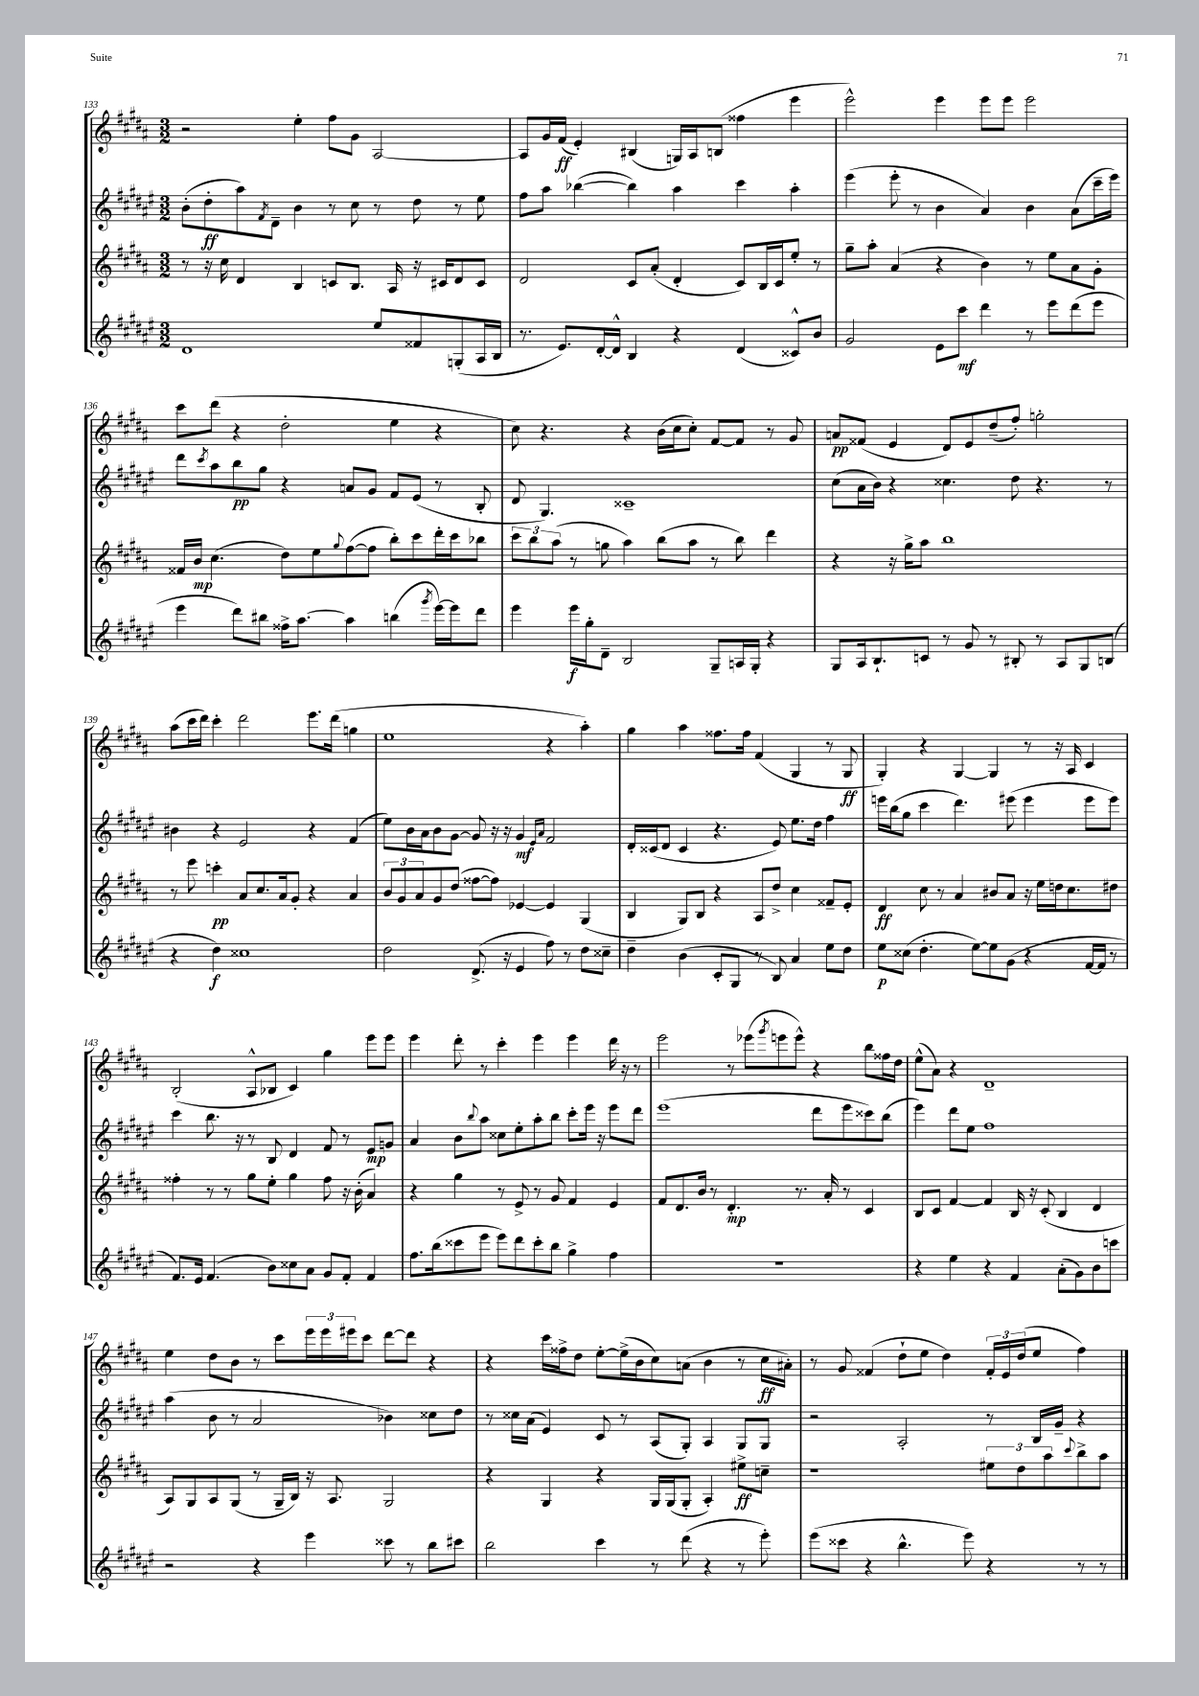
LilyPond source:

<<
\new StaffGroup <<
\new Staff = "s0" {
    \clef treble \key b \major \numericTimeSignature \time 3/2
    r2 e''4-. fis''8 gis'8 ais2~ |
    ais8 gis'16 fis'16\ff( e'4-.) bis4( g16) ais16 b8( fisis''4 e'''4 |
    e'''2-^) e'''4 e'''8 e'''8 e'''2 |
    cis'''8 dis'''8( r4 dis''2-. e''4 r4 |
    cis''8) r4. r4 b'16( cis''16 cis''8-.) fis'8~ fis'8 r8 gis'8 |
    a'8\pp fisis'8( e'4 dis'8) e'8 dis''8--( fis''8-.) g''2-. |
    ais''8( cis'''16 dis'''16) cis'''4-. dis'''2 e'''8. dis'''16( g''4 |
    e''1 r4 ais''4-.) |
    gis''4 ais''4 fisis''8. fisis''16 fis'4( gis4 r8 gis8\ff |
    gis4-.) r4 gis4~ gis4 r8 r16 ais16 cis'4 |
    b2-.( ais8-^ bes8 cis'4) gis''4 e'''8 e'''8 |
    e'''4 dis'''8-. r8 cis'''4-. e'''4 e'''4 dis'''16 r16 r8 |
    e'''2 r8 ees'''8( \acciaccatura { gis'''8 } e'''8 e'''8-^) r4 b''8 fisis''16 dis''16 |
    e''8-^( ais'8) r4 dis'1-- |
    e''4 dis''8 b'8 r8 cis'''8 \tuplet 3/2 { e'''16 e'''16 eis'''16 } cis'''8 dis'''8~ dis'''8 r4 |
    r4 cis'''16 fisis''16-> dis''8 e''8~-. e''16->( b'16 cis''8) a'8( b'4 r8 cis''16\ff ais'16-.) |
    r8 gis'8 fisis'4( dis''8-! e''8 dis''4) \tuplet 3/2 { fisis'16-. e'16 dis''16( } e''8 fis''4) \bar "|." |
}
\new Staff = "s1" {
    \clef treble \key fis \major \numericTimeSignature \time 3/2
    b'8-.( dis''8-.\ff ais''8) \acciaccatura { fis'8 } dis'8-- b'4 r8 cis''8 r8 dis''8 r8 eis''8 |
    fis''8 ais''8 bes''4~( bes''4) ais''4 cis'''4 ais''4-. |
    eis'''4( eis'''8-. r8 b'4 ais'4) b'4 ais'8( cis'''16-- eis'''16) |
    dis'''8 \acciaccatura { cis'''8 } ais''8 b''8\pp gis''8 r4 a'8 gis'8 fis'8 eis'8( r8 b8-. |
    dis'8 gis4.) cisis'1-- |
    cis''8( ais'16 b'16) r4 cisis''4. dis''8 r4. r8 |
    bis'4 r4 eis'2 r4 fis'4( |
    eis''8) b'16 ais'16 b'8 gis'8~ gis'8 r16 r16 gis'4\mf \grace { eis'16 ais'16 } fis'2 |
    dis'16-. cisis'16( dis'8 cisis'4 r4. eis'8) eis''8. dis''16 fis''4 |
    e'''16 b''16( gis''8 cis'''4 dis'''4.) eis'''8( eis'''4 eis'''8 eis'''8) |
    cis'''4 b''8. r16 r8 b8 dis'4 fis'8 r8 eis'8\mp g'8 |
    ais'4 b'8 \appoggiatura { b''8 } ais''8 cisis''8 eis''8-. ais''8-. b''8 cis'''8-. eis'''16 r16 eis'''8 dis'''8 |
    eis'''1( dis'''8 eis'''8 cisis'''8) b''8( |
    eis'''4) dis'''8 eis''8 fis''1 |
    ais''4( b'8 r8 ais'2 bes'4) cisis''8 dis''8 |
    r8 cisis''16 ais'16( eis'4) cis'8 r8 ais8( gis8-.) ais4 gis8 gis8 |
    r2 ais2-. r8 b16 gis'16-- r4 \bar "|." |
}
\new Staff = "s2" {
    \clef treble \key b \major \numericTimeSignature \time 3/2
    r8 r16 cis''16 dis'4 b4 c'8 b8. ais16 r16 cis'16 dis'8 cis'8 |
    dis'2 cis'8 ais'8-.( dis'4-. cis'8) b16 cis'16 e''8-. r8 |
    gis''8-- ais''8-. ais'4( r4 b'4) r8 e''8 ais'8 gis'8-. |
    fisis'16 b'16\mp cis''4.( dis''8) e''8 \appoggiatura { gis''8 } fis''8~( fis''8 b''8-.) cis'''8 dis'''16-. cis'''16 bes''8 |
    \tuplet 3/2 { cis'''8 b''8 ais''8( } r8 g''8 ais''4) b''8( ais''8 r8 b''8) dis'''4 |
    r4 r16 gis''16-> ais''8 b''1 |
    r8 e'''8 c'''4-.\pp ais'8 cis''8. ais'16 gis'8-. r4 ais'4 |
    \tuplet 3/2 { b'8 gis'8 ais'8 } gis'8 dis''8( fisis''8~ fisis''8) ees'4~ ees'4 gis4( |
    b4 gis8) b8 r4 ais8 dis''8-> cis''4 fisis'8-- e'8-. |
    dis'4\ff cis''8 r8 ais'4 bis'8 ais'8 r16 e''16 d''16 cis''8. dis''8 |
    fisis''4-. r8 r8 gis''8 e''8-. gis''4 fisis''8 r16 b'16-.( ais'4) |
    r4 gis''4 r8 e'8-> r8 gis'8 fis'4 e'4 |
    fis'8 dis'8. b'16 r8 dis'4.-.\mp r8. ais'16-. r8 cis'4 |
    b8 cis'8 fis'4~ fis'4 b16 r16 cis'8-.( b4 dis'4 |
    ais8) gis8 ais8 gis8( r8 gis16-- b16) r16 ais8. gis2 |
    r4 gis4 r4 gis16 gis16( gis8-. ais4-.) eis''8->\ff c''8-- |
    r1 \tuplet 3/2 { eis''8 dis''8 ais''8 } \appoggiatura { cis'''8 } b''8-> ais''8 \bar "|." |
}
\new Staff = "s3" {
    \clef treble \key fis \major \numericTimeSignature \time 3/2
    dis'1 eis''8 fisis'8 g8-.( ais16 b16 |
    r8. eis'8.) dis'16~-. dis'16-^ b4 r4 dis'4( cisis'8-^) b'8 |
    gis'2 eis'8 cis'''8\mf dis'''4 r8 eis'''8 dis'''8( eis'''8 |
    eis'''4 dis'''8) bis''8 fisis''16-> ais''8.~ ais''4 b''4( \acciaccatura { gis'''8 } eis'''16~) eis'''16 dis'''8 |
    eis'''4 eis'''16\f gis''16-. dis'8-- b2 gis8-- a16 gis16-. r4 |
    gis8 ais16 b8.-! c'8 r8 gis'8 r8 bis8-. r8 ais8 gis8 b8( |
    r4 dis''4\f) cisis''1 |
    dis''2 dis'8.->( r16 eis'4 fis''8) r8 dis''8 cisis''8-- |
    dis''4-- b'4( cis'8-. gis8 r8 b8) ais'4 eis''8 dis''8 |
    eis''8\p cisis''8( dis''4.-. eis''8~) eis''8 gis'8( r4 fis'16~ fis'16 r8 |
    fis'8.) eis'16 fis'4.( b'8) cisis''8 ais'8 gis'8 fis'8-. fis'4 |
    fis''8. b''16( cisis'''8 eis'''8 eis'''8) dis'''8 cisis'''8-. b''8 gis''4-> fis''4 |
    R1. |
    r4 eis''4 r4 fis'4 ais'8-.( gis'8) b'8 c'''8 |
    r2 r4 eis'''4 cisis'''8 r8 b''8 cis'''8 |
    b''2 cis'''4 r8 dis'''8( r4 r8 eis'''8-.) |
    eis'''8( cisis'''8 r4 b''4.-^ eis'''8) r4 r8 r8 \bar "|." |
}
>>
>>
\layout { \context { \Score currentBarNumber = #133 } }
